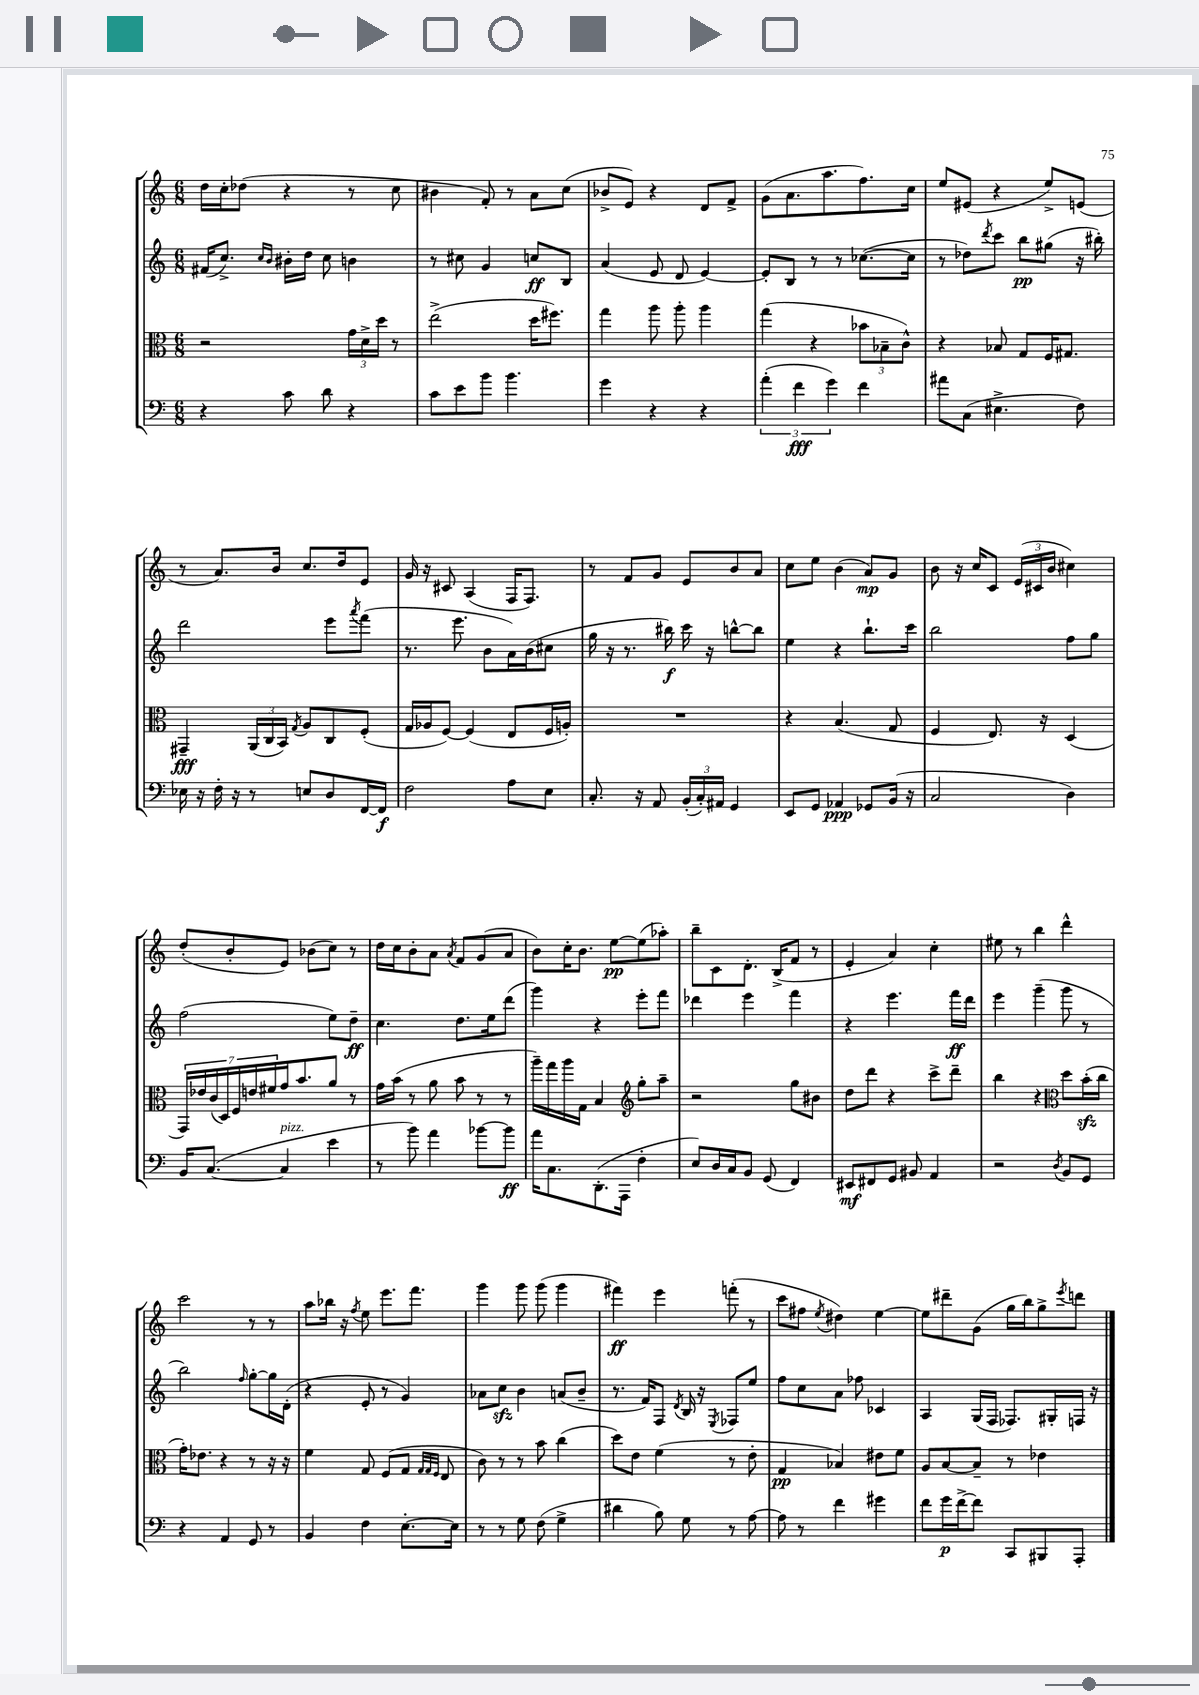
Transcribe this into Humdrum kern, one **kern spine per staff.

**kern	**kern	**kern	**kern
*staff4	*staff3	*staff2	*staff1
*clefF4	*clefC3	*clefG2	*clefG2
*k[]	*k[]	*k[]	*k[]
*M6/8	*M6/8	*M6/8	*M6/8
4r	2r	(16f#	16dd
.	.	8.cc^)	16cc'
.	.	.	(8dd-
.	.	16qqcc	.
.	.	16qqb	.
8c	.	16b#'	4r
.	.	16dd	.
8d	.	8cc	.
4r	24g	4b	8r
.	24d^	.	.
.	24dd	.	.
.	8r	.	8cc
=	=	=	=
8c	(2ee^	8r	4b#
8e	.	8cc#	.
8b	.	4g	8f')
4.b	.	.	8r
.	16dd	8cc	8a
.	8.ff#)	.	.
.	.	8B	(8cc
=	=	=	=
4g	4gg	(4a	8b-^
.	.	.	8e)
4r	8aa	8e	4r
.	8aa'	8d	.
4r	4aa	[4e)	8d
.	.	.	8f^
=	=	=	=
(6a'	(4gg	8e']	(8g
.	.	8B	8.a
6f	.	.	.
.	4r	8r	.
.	.	.	8.aa
6g)	.	.	.
.	.	8r	.
4f	12b-	([8.cc-	8.ff)
.	12B-~	.	.
.	12c^^)	.	.
.	.	16cc-]	16cc
=	=	=	=
8a#	4r	8r	8ee
(8C	.	8dd-)	(8e#
.	.	8qddd	.
4.E#^	8B-	8ccc	4r
.	8G	8bb	.
.	16F	(8gg#	8ee^)
.	8.G#	.	.
8F)	.	16r	(8e
.	.	16bb#')	.
=	=	=	=
16E-	4GG#~	2ddd	8r
16r	.	.	.
16F'	.	.	8.a)
16r	.	.	.
8r	(24AA	.	.
.	24C	.	.
.	.	.	16b
.	24BB)	.	.
.	8qG	.	.
8E	8A	.	8.cc
8D	8C	8eee	.
.	.	.	16dd
.	.	8qaaa	.
[16FF	(8F'	(8fff	8e
16FF]	.	.	.
=	=	=	=
2F	16G	8.r	16g
.	16A-	.	16r
.	[8F)	.	8c#
.	.	8.eee	.
.	(4F]	.	(4A
.	.	8b	.
8A	8E	16a)	16F
.	.	(16b	8.F)
8E	16F	8cc#	.
.	16A')	.	.
=	=	=	=
8.C'	2.r	16gg	8r
.	.	16r	.
.	.	8.r	8f
16r	.	.	.
8AA	.	.	8g
.	.	16bb#)	.
(24BB'	.	16ccc	8e
24C')	.	.	.
.	.	16r	.
24AA#	.	.	.
4GG	.	[8bb^^	8b
.	.	8bb]	8a
=	=	=	=
8EE	4r	4ee	8cc
8GG	.	.	8ee
4AA-	(4.B	4r	(4b
8GG-	.	8.bb`	8a)
(16BB	8G	.	8g
16r	.	16ccc	.
=	=	=	=
2C	4F	2bb	8b
.	.	.	16r
.	.	.	16cc
.	8.E)	.	8c
.	.	.	(24e
.	.	.	24c#
.	16r	.	.
.	.	.	24b
4D)	(4D	8ff	4cc#)
.	.	8gg	.
=	=	=	=
16BB	28GG)	(2ff	(8dd'
.	28e-	.	.
([8.C	.	.	.
.	(28c	.	.
.	28D)	.	.
.	.	.	8b'
.	28F	.	.
.	28e	.	.
.	28f#	.	.
4C]	16g	.	8e)
.	8.b	.	.
.	.	.	(8b-
4e	8a	8ee)	8cc)
.	8r	8dd~	8r
=	=	=	=
8r	16g	4.cc	16dd
.	(16b	.	16cc
8b)	8r	.	8b'
4a	8a	.	8a
.	.	.	8qa
.	8b	8.dd	8f
[8b-	8r	.	(8g
.	.	16ee	.
8b-]	8r	(8ddd	8a
=	=	=	=
16a	16aa~)	4ggg)	8b)
8.C	16gg	.	.
.	16aa	.	16cc'
.	16G	.	8.b
(8.DD'	4B	4r	.
.	.	.	[8ee
16AAA	.	.	.
*	*clefG2	*	*
4F'	8gg'	8eee'	(8ee]
.	8aa~	8fff	8aa-')
=	=	=	=
8E)	2r	4ddd-	8bb~
16D	.	.	8c
16C	.	.	.
8BB	.	4eee	8.d'
(8GG	.	.	.
.	.	.	(16B^
4FF)	8gg	4fff	8f
.	8b#	.	8r
=	=	=	=
8EE#	8dd	4r	4e'
8FF#	8ddd	.	.
8GG	4r	4.eee	4a)
8BB#	.	.	.
4AA	8ccc^	.	4cc'
.	8ddd~	16fff	.
.	.	16ddd	.
=	=	=	=
2r	4bb	4eee	8ee#
.	.	.	8r
.	4r	(4ggg~	4bb
*	*clefC3	*	*
8qD	.	.	.
8BB	8dd	8ggg	4ddd^^
8GG	(16b'	8r	.
.	16cc	.	.
=	=	=	=
4r	16g')	2bb)	2ccc
.	8.e-	.	.
4AA	4r	.	.
.	.	16qqff	.
8GG	8r	[8gg'	8r
8r	16r	16gg]	8r
.	16r	(16d'	.
=	=	=	=
4BB	4f	4r	8aa
.	.	.	16bb-
.	.	.	16r
.	.	.	8qff
4F	8G	8e'	8ee
.	(8F	8r	8.eee
[8.E'	8G	4g)	.
.	.	.	8.fff
.	32qqG	.	.
.	32qqG	.	.
.	32qqF	.	.
.	8E	.	.
16E]	.	.	.
=	=	=	=
8r	8c)	8a-	4ggg
8r	8r	8cc	.
8G	8r	4b	8ggg
(8F	8b	.	(8ggg
4G^	(4cc	(8a	4ggg
.	.	8b~	.
=	=	=	=
4d#	8dd)	8.r	4fff#)
.	8e	.	.
.	.	16f)	.
8B)	(4f	8F	4eee
.	.	8qd	.
8G	.	16B	.
.	.	16r	.
.	.	8qE	.
8r	8r	8F-	(8fff'
[8A	8e'	8ee	8r
=	=	=	=
8A]	4G	8ff	8ccc
8r	.	8cc	8ff#
.	.	.	8qee
4f	4B-)	8a	4dd#)
.	.	8ff-	.
4g#	8e#	4c-	[4ee
.	8f	.	.
=	=	=	=
8f	8A	4A	8ee]
16g	[8B	.	8ddd#~
[16f^	.	.	.
8f]	8B~]	(16G	(8g
.	.	16F	.
8CC	8r	8.F-)	16gg
.	.	.	16bb)
8BBB#	4e-	.	8gg^
.	.	16G#'	.
.	.	.	8qeee
8AAA'	.	16F	8ddd
.	.	16r	.
==	==	==	==
*-	*-	*-	*-
